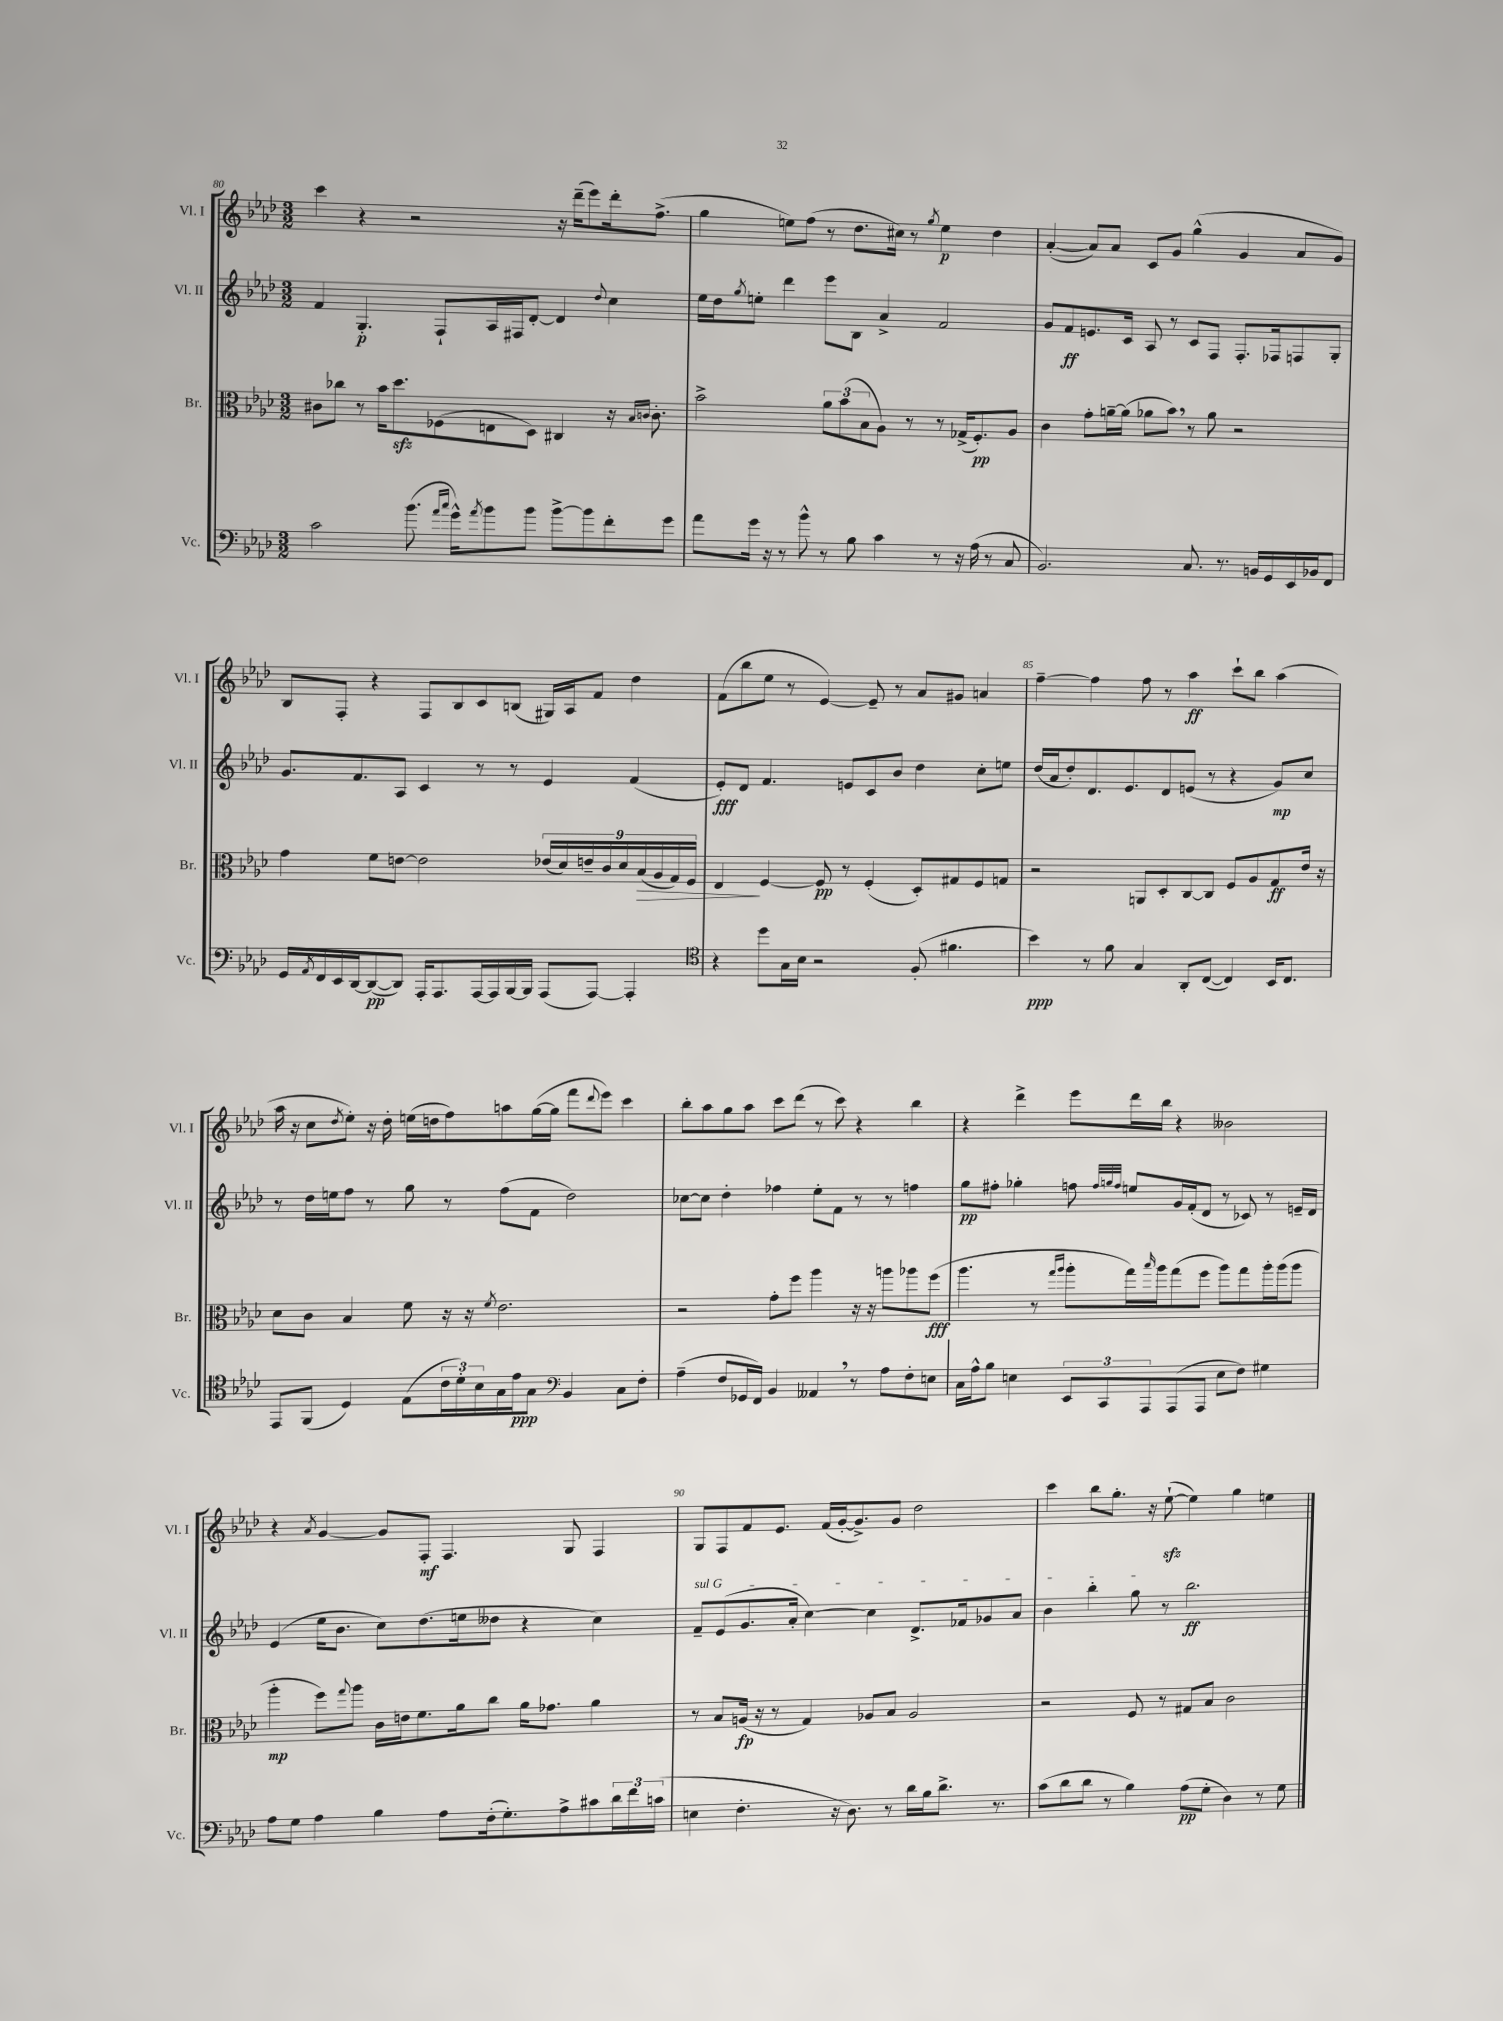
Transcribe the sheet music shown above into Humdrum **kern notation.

**kern	**kern	**kern	**kern
*staff4	*staff3	*staff2	*staff1
*clefF4	*clefC3	*clefG2	*clefG2
*k[b-e-a-d-]	*k[b-e-a-d-]	*k[b-e-a-d-]	*k[b-e-a-d-]
*M3/2	*M3/2	*M3/2	*M3/2
2c\	8c#\L	4f/	4ccc\
.	8cc-\J	.	.
.	8r	4.G'/	4r
.	16b-\LK	.	.
.	8.dd-\	.	.
(8.b-\	.	.	2r
.	(8F-\	8F`/L	.
16qqa-/LL	.	.	.
16qqcc/JJ	.	.	.
16g^^\LK)	.	.	.
8qa-/	.	.	.
8b-\	8E\	16A-/L	.
.	.	16F#/J	.
8b-\J	8D-\J)	[8d-'/J	.
[8b-^\L	4C#/	4d-/]	16r
.	.	.	(16ddd-~\LK
8b-\]	.	.	8eee-\)
.	.	8qqdd-/	.
8f'\	16r	4cc\	16ddd-'\k
.	16qqB-/LL	.	.
.	16qqc/JJ	.	.
.	8.c'\	.	(8.ff^\J
8g\J	.	.	.
=	=	=	=
8a-\L	2b-^\	16ee-\LL	4gg\
.	.	16dd-\J	.
.	.	8qgg/	.
16g\Jk	.	8ee'\J	.
16r	.	.	.
8r	.	4ddd-\	8ee\L)
8b-^^\	.	.	(8ff\J
8r	12a-\L	8eee-\L	8r
.	(12b-\	.	.
8B-\	.	8B-\J	8.dd-\L
.	12B-\	.	.
4c\	8A-\J)	4a-^/	.
.	.	.	16cc#\Jk)
.	8r	.	8r
.	.	.	8qgg/
8r	8r	2f/	4ee\
16r	(16G-^/LK	.	.
(16A-\	8.F'/)	.	.
8r	.	.	4dd-\
8C/	8A-/J	.	.
=	=	=	=
2.BB-/)	4c\	8g/L	([4a-'/
.	.	8f/	.
.	8g'\L	8.e/	8a-/]L)
.	[16a~\L	.	8a-/J
.	(16a\]JJ	16c/Jk	.
.	8a-\L	8A-/	8c/L
.	8b-\J)	8r	8g/J
8.C/	8r	8c/L	(4gg^^\
.	8a-\	8F/J	.
8.r	.	.	.
.	2r	8.F'/L	4g/
16BB/LL	.	.	.
16GG/	.	16F-/k	.
16EE-/	.	8F/	8a-/L
16BB-/J	.	.	.
8FF/J	.	8G'/J	8g/J)
=	=	=	=
16GG/LL	4g\	8.g/L	8B-/L
8qAA-/	.	.	.
16FF/	.	.	.
16EE-/	.	.	8F'/J
[16DD-/J	.	8.f/	.
(8DD-/_	8f\L	.	4r
8DD-/]J)	[8e\J	8A-/J	.
16AAA-'/LK	2e\]	4c/	8F/L
8.AAA-/	.	.	.
.	.	.	8B-/
[16AAA-/L	.	8r	8c/
16AAA-/]	.	.	.
[16BBB-/	.	8r	(8B/J
16BBB-/]JJ	.	.	.
(8AAA-/L	(18e-/LL	4e-/	16G#/LL)
.	18d-/)	.	.
.	.	.	16A-/J
.	18e~/	.	.
[8AAA-/J)	.	.	8f/J
.	18c/	.	.
.	18d-/	.	.
4AAA-'/]	.	(4f/	4dd-\
.	(18B-/	.	.
.	18A-/	.	.
.	18G/)	.	.
.	18F/JJ	.	.
=	=	=	=
*clefC4	*	*	*
4r	4E-/	8e-'/L)	(8f\L
.	.	8d-/J	8bb-\
8dd-\L	[4F/	4.f/	8ee-\J
16G\L	.	.	8r
16B-\JJ	.	.	.
2r	8F/]	.	[4e-/)
.	8r	8e/L	.
.	(4F'/	8c/	8e-~/]
.	.	8b-/J	8r
(8F'/	8D-'/L)	4dd-\	8a-/L
4.f#\	8G#/	.	8g#/J
.	8F/	8cc'\L	4a/
.	8G/J	8ee\J	.
=	=	=	=
4b-\)	2r	(16dd-/LL	[4ff~\
.	.	16a-/J	.
.	.	8dd-'/)	.
8r	.	8.d-/	4ff\]
8f\	.	.	.
.	.	8.e-/	.
4G/	8AA/L	.	8ff\
.	8D-'/	8d-/	8r
8AA-'/L	[8C/	(8e/J	4aa-\
([8C/J	8C/]J	8r	.
4C/])	8F/L	4r	8ccc`\L
.	8A-/	.	8bb-\J
16BB-/LK	8G/	8g/L)	(4aa-\
8.C/J	.	.	.
.	16e-/Jk	8cc/J	.
.	16r	.	.
=	=	=	=
8EE-/L	8d-\L	8r	16aa-\
.	.	.	16r
(8FF/J	8c\J	16dd-\LL	8cc\L
.	.	16ee\J	.
.	.	.	8qdd-/
4D-/)	4B-/	8ff\J	8ee-'\J)
.	.	8r	16r
.	.	.	16dd-'\
(8E-\L	8f\	8gg\	(16ee\LL
.	.	.	16dd\J
24c\L	16r	8r	8ff\)
24d-'\)	.	.	.
.	16r	.	.
24B-\	.	.	.
.	8qf/	.	.
16G\	2.e-\	(8ff\L	8aa\
16e-\J	.	.	.
8G\J	.	8f\J	([16gg\L
.	.	.	16gg\]JJ
*clefF4	*	*	*
4BB-/	.	2dd-\)	8fff\L
.	.	.	8qqddd-/
.	.	.	8eee-\J)
8C\L	.	.	4ccc\
8F'\J	.	.	.
=	=	=	=
(4A-~\	2r	[8cc-\L	8bb-'\L
.	.	8cc-\]J	8aa-\
8F/L	.	4dd-'\	8gg\
16GG-/L	.	.	8aa-\J
16FF/JJ)	.	.	.
4BB-/	8g'\L	4ff-\	8ccc\L
.	8ff\J	.	(8ddd-\J
4AA--/	4aa-\	8ee-'\L	8r
.	.	8f\J	8ccc\)
8r	16r	8r	4r
.	16r	.	.
8A-\L	8aa\L	8r	.
8F'\	8aa-\	4ff\	4bb-\
8E\J	(8ff\J	.	.
=	=	=	=
16C\LL	4.aa-\	8gg\L	4r
16A-^^\J	.	.	.
8B-\J	.	8ff#'\J	.
4E\	.	4gg-'\	4ddd-^\
.	8r	.	.
.	16qqgg/LL	.	.
.	16qqaa-/JJ	.	.
12EE-/L	8aa-'\L	8ff\	8eee-\L
12CC/	.	.	.
.	.	32qqff/LLL	.
.	.	32qqgg/	.
.	.	32qqff/JJJ	.
.	16gg\L)	8ee/L	16ddd-\L
12AAA-/	.	.	.
.	16qqbb-/	.	.
.	16aa-\J	.	16bb-\JJ
(8AAA-/	(8gg\	16g/L	4r
.	.	(16f'/J	.
8AAA-/J	8ff\J	8d-/J	.
8E\L	8aa-\L)	8r	2b--\
8F\J)	8gg\	8c-/)	.
4G#\	16aa-'\L	8r	.
.	(16aa-\J	.	.
.	8aa-\J	16e~/LL	.
.	.	16d-/JJ	.
=	=	=	=
8A-\L	4aa-'\	(4e-/	4r
8G\J	.	.	.
.	.	.	8qa-/
4A-\	8ff\L)	16ee-\LK	[4g/
.	.	8.b-\J	.
.	8qqgg/	.	.
.	8aa-\J	.	.
4B-\	16c\LL	8cc\L)	8g/]L
.	16e\J	.	.
.	8.f\	(8.dd-\	8F'/J
8A-\L	.	.	4.F/
.	16a-\k	16ee\k	.
(16F'\k	8cc\J	8dd--\J	.
8.G'\)	.	.	.
.	16a-\LK	4r	.
.	8.g-\J	.	.
8A-^\	.	.	8G/
8c#\	4a-\	4cc\)	4F/
24d-\L	.	.	.
24f\	.	.	.
(24c\JJ	.	.	.
=	=	=	=
4E\	8r	8f~/L	8G/L
.	8B-/L	(8e-/	8F/
4.F'\	(16A/Jk	8.g/	8f/
.	16r	.	.
.	8r	.	8.e-/J
.	.	16a-'/Jk	.
.	4G/)	[4cc\)	.
.	.	.	(16f/LL
16r	.	.	[16g'/J
8.D-\)	.	.	8.g^/])
.	8A-/L	4cc\]	.
8r	8B-/J	.	8g/J
16d-\LL	2A-/	8.d-^/L	2dd-\
16B-\J	.	.	.
8.d-^\J	.	.	.
.	.	16f-/k	.
.	.	8g-/	.
8.r	.	.	.
.	.	8a-/J	.
=	=	=	=
(8c\L	2r	4b-\	4ccc\
8d-\	.	.	.
8d-\J	.	4bb-'\	8bb-\L
8r	.	.	8.gg'\J
4B-\)	8F/	8gg\	.
.	.	.	16r
.	8r	8r	([8ee-`\
(8A-\L	8G#/L	2.bb-\	4ee-\])
8G'\J	8B-/J	.	.
4D-\)	2c\	.	4gg\
8r	.	.	4ee\
8G\	.	.	.
==	==	==	==
*-	*-	*-	*-
